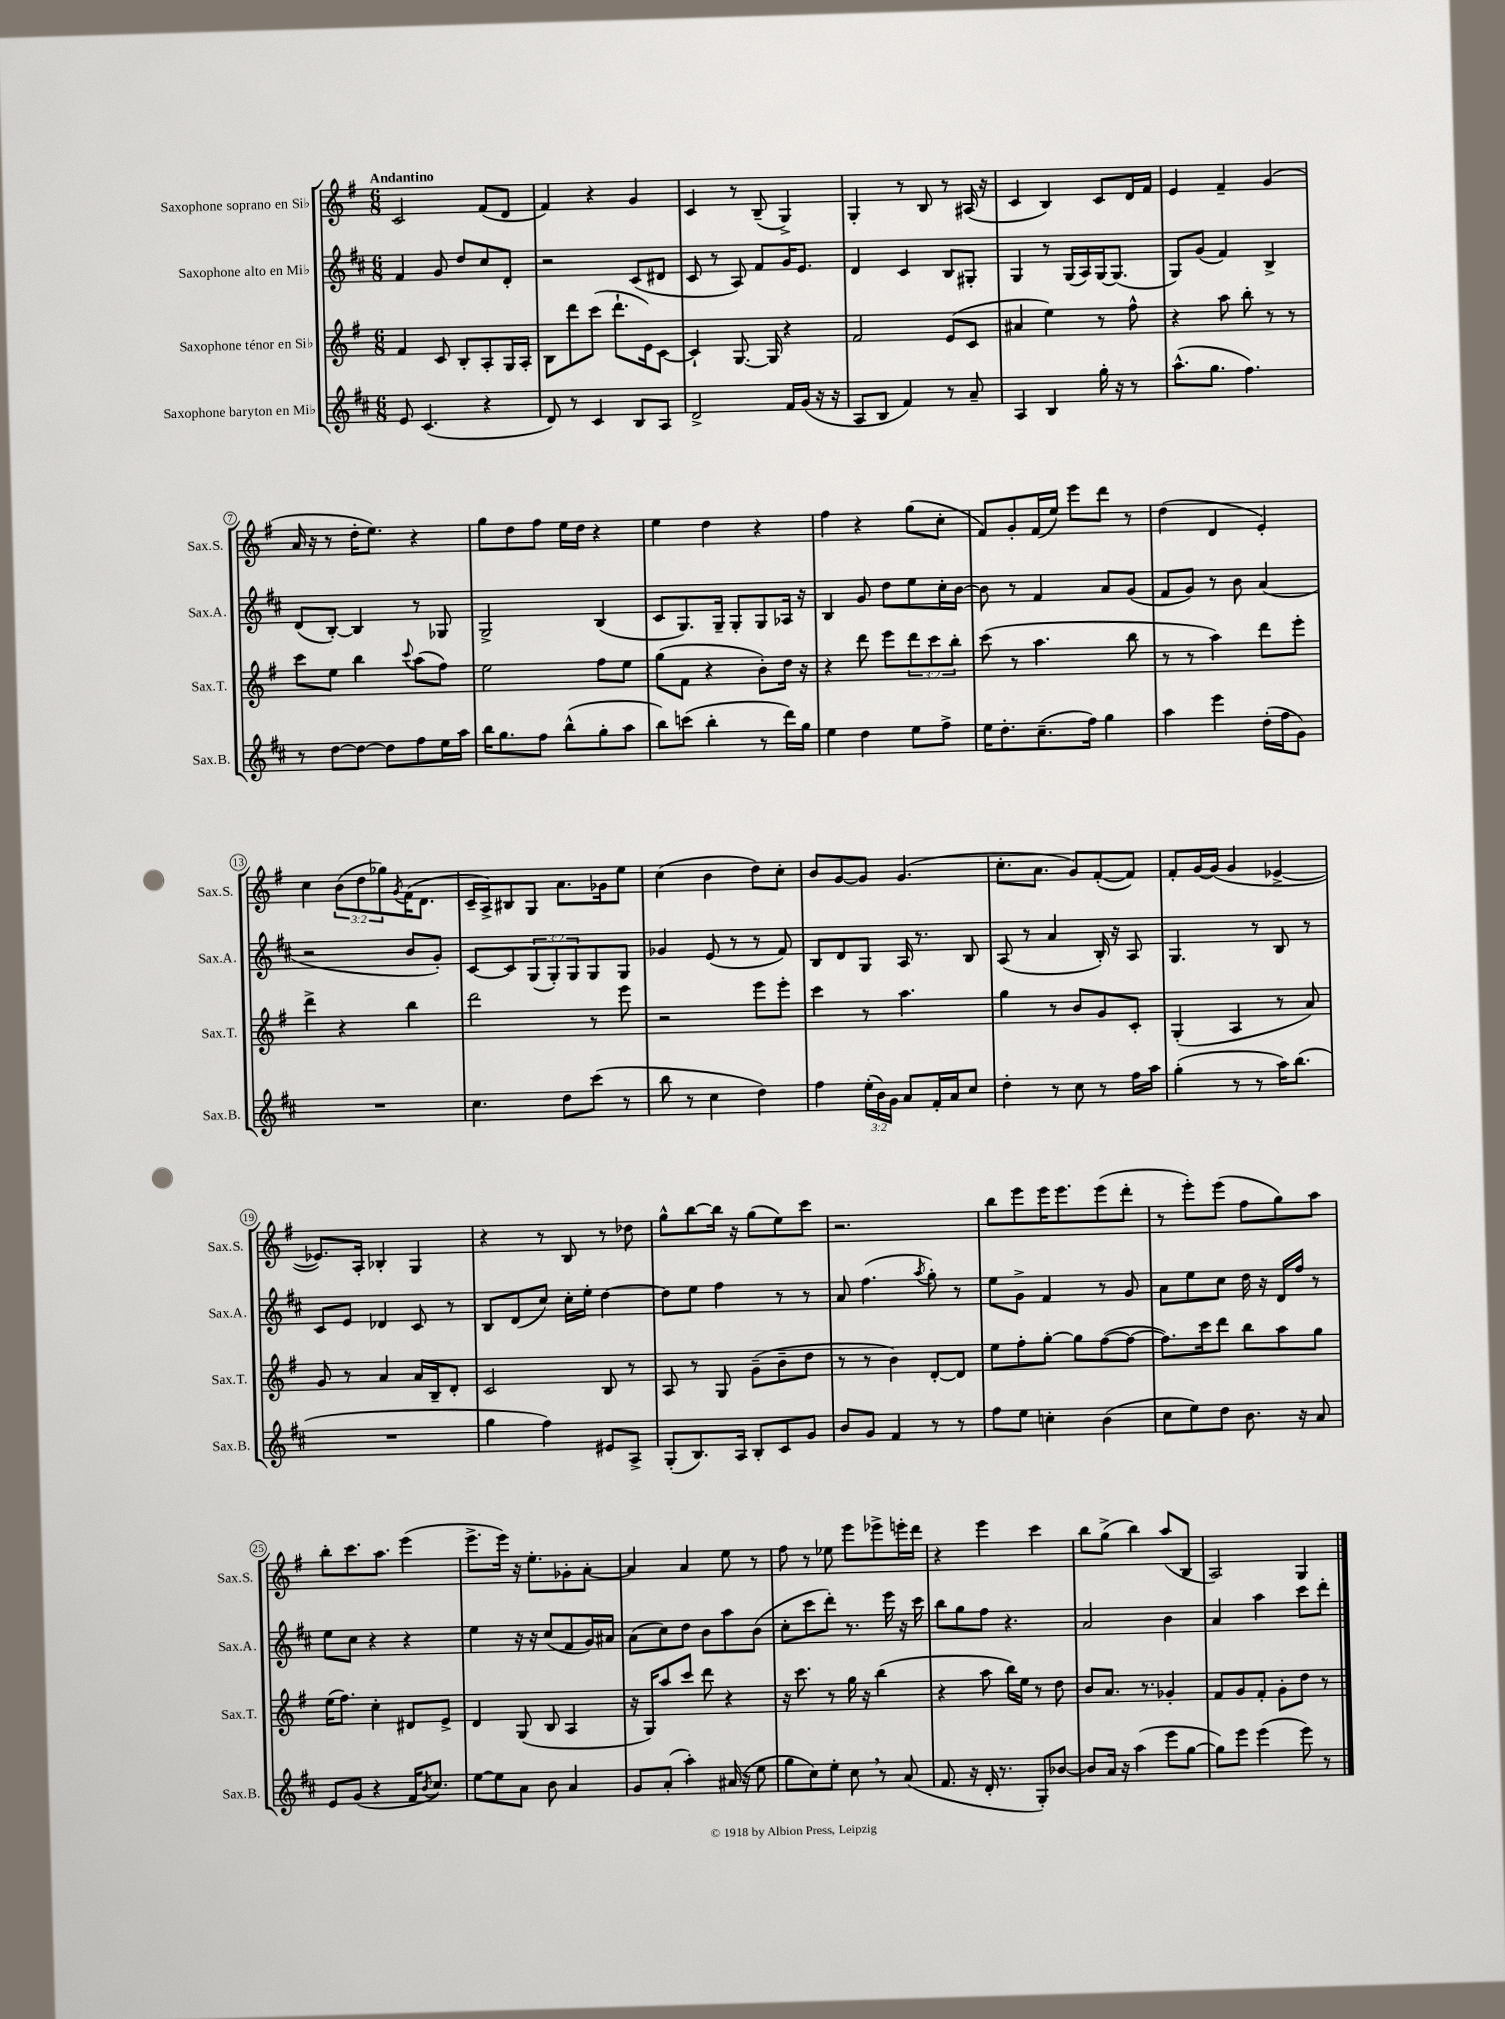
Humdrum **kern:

**kern	**kern	**kern	**kern
*staff4	*staff3	*staff2	*staff1
*clefG2	*clefG2	*clefG2	*clefG2
*k[f#c#]	*k[f#]	*k[f#c#]	*k[f#]
*M6/8	*M6/8	*M6/8	*M6/8
8e	4f#	4f#	2c
(4.c#	.	.	.
.	8c	8g	.
.	8B'	8dd	.
4r	8A'	8cc#	(8f#
.	16G	8d'	8d
.	16A'	.	.
=	=	=	=
8d)	8B	2r	4f#)
8r	8ddd	.	.
4c#	(8ccc	.	4r
.	8.ddd`	.	.
8B	.	(8c#	4g
.	16e)	.	.
8A	[8c	8d#	.
=	=	=	=
2d^	4c`]	8c#	4c
.	.	8r	.
.	[8.G	8A)	8r
.	.	8f#	(8B~
.	16G]	.	.
16f#	4r	16g	4G^)
(16g	.	8.e	.
16r	.	.	.
16r	.	.	.
=	=	=	=
8A	2f#	4d	4G'
8B	.	.	.
4f#)	.	4c#	8r
.	.	.	8B
8r	(8e	8B	8r
8a~	8c	8G#'	(16A#
.	.	.	16r
=	=	=	=
4A	4a#	4G	4c
4B	4ee)	8r	4B)
.	.	(16G	.
.	.	16A)	.
16gg'	8r	[16G	8c
16r	.	(8.G]	.
8r	8ff#^^	.	16d
.	.	.	16f#
=	=	=	=
(8.aa^^	4r	8G)	4e
.	.	(8g	.
8.gg	.	.	.
.	8aa	4f#)	4f#~
4.ff#)	8bb'	.	.
.	8r	4B^	(4g
.	8r	.	.
=	=	=	=
8r	8ccc	(8d	16a
.	.	.	16r
[8dd	8ee	[8B')	8r
8dd_	4bb	4B]	16dd'
.	.	.	8.ee)
8dd]	.	.	.
.	8qqccc	.	.
8ff#	(8aa	8r	4r
16ee	8ff#)	8G-	.
16aa	.	.	.
=	=	=	=
16bb	2ee	2G^	8gg
8.gg	.	.	.
.	.	.	8dd
8ff#	.	.	8ff#
(8bb^^	.	.	16ee
.	.	.	16dd
8gg'	8ff#	(4B	4r
8aa	8ee	.	.
=	=	=	=
8bb)	(8gg	8c#	4ee
(8ccc	8f#	8.G)	.
4bb'	4r	.	4dd
.	.	16G~	.
.	.	8G'	.
8r	8b')	8G	4r
16ddd)	16dd	16A-	.
16gg	16r	16r	.
=	=	=	=
4ee	4r	4B	4ff#
4dd	8ddd	8g	4r
.	8eee	8dd	.
8ee	12ddd	8ee	(8gg
.	12ccc	.	.
8ff#^	.	16cc#'	8cc'
.	12bb'	.	.
.	.	[16b	.
=	=	=	=
16ee	(8ccc	8b]	8f#)
8.dd'	.	.	.
.	8r	8r	8g'
(8.cc#~	4.aa	4f#	(16f#
.	.	.	16ee)
.	.	.	8eee
16ff#)	.	.	.
4gg	.	8a	8ddd
.	8bb	(8g	8r
=	=	=	=
4aa	8r	8f#	(4dd
.	8r	8g)	.
4eee	4aa)	8r	4d
.	.	8b	.
(16dd'	8ddd	(4a	4e')
16ff#	.	.	.
8g)	8eee'	.	.
=	=	=	=
2.r	4ddd^	2r	4cc
.	4r	.	(12b
.	.	.	12dd
.	.	.	12gg-)
.	.	.	8qg
.	4bb	8b	(16f#
.	.	.	8.d
.	.	8g')	.
=	=	=	=
4.cc#	2ddd	[8c#	16c~
.	.	.	16A^)
.	.	8c#]	8B#
.	.	(12G	8G
.	.	12G')	.
8dd	.	.	8.a
.	.	12G	.
(8ccc#	8r	8G	.
.	.	.	16g-
8r	8eee	8G	8ee
=	=	=	=
8bb	2r	4g-	(4cc
8r	.	.	.
4cc#	.	(8e	4b
.	.	8r	.
4dd)	8eee	8r	8dd)
.	8eee'	8f#)	8cc'
=	=	=	=
4ff#	4ccc	8B	8b
.	.	8d	[8g
(24ee'	8r	8G	8g]
24b)	.	.	.
24g	.	.	.
8a	4.aa	16A	(4.g
.	.	8.r	.
16f#'	.	.	.
16a	.	.	.
8cc#	.	8B	.
=	=	=	=
4dd'	4gg	(8A	8.cc'
.	.	8r	.
.	.	.	8.a
8r	8r	4a	.
8cc#	8b	.	8g)
8r	8g	16B')	([8f#'
.	.	16r	.
16ff#	8c'	8A	8f#])
16aa	.	.	.
=	=	=	=
(4gg'	(4G'	4.G	8f#'
.	.	.	[16g
.	.	.	(16g]
8r	4A	.	4g
8r	.	8r	.
16aa)	8r	8B	[4e-^
(8.bb	.	.	.
.	8a)	8r	.
=	=	=	=
2.r	8g	8c#	8.e-])
.	8r	8e	.
.	.	.	16A'
.	4a	4d-	4B-'
.	16a	8c#	4G
.	16B~	.	.
.	8d'	8r	.
=	=	=	=
4gg	2c	8B	4r
.	.	(8d	.
4ff#)	.	8cc#)	8r
.	.	16cc#'	8B
.	.	16ee'	.
8e#	8B	[4dd	8r
8A^	8r	.	8dd-
=	=	=	=
(8G'	8A	8dd]	8gg^^
8.B)	8r	8ee	[8bb
.	8G	4ff#	16bb]
16A	.	.	16r
8B'	(8g~	.	(8gg
8c#	8b~	8r	8ee)
8g	8dd	8r	8ccc
=	=	=	=
8b	8r	8a	2.r
8g	8r	(4.ff#	.
4f#	4b)	.	.
.	.	8qaa	.
8r	[8d'	8gg')	.
8r	8d]	8r	.
=	=	=	=
8ff#	8ee	8ee	8bb
8ee	8ff#'	8g^	8eee
4cc'	[8gg'	4f#	16eee
.	.	.	8.eee
.	8gg]	.	.
(4b	([8ff#	8r	(8eee
.	8ff#_	8g	8ddd'
=	=	=	=
8cc#	8.ff#])	8a	8r
8ee)	.	8ee	8eee')
.	16ccc	.	.
8dd	8ddd	8cc#	(8eee
8.b	8bb	16dd	8ff#
.	.	16r	.
.	8aa	16d	8gg)
16r	.	16ff#	.
8a	8gg	8r	8aa
=	=	=	=
8e	(16ee	8ee	8bb'
.	8.ff#)	.	.
(8g	.	8cc#	8.ccc
4r	4cc'	4r	.
.	.	.	8.aa
16f#	8d#	4r	(4eee
8qb	.	.	.
8.cc#)	.	.	.
.	8e^	.	.
=	=	=	=
[8ee	4d	4ee	8.eee^
8ee]	.	.	.
.	.	.	16eee)
8a	(8G	16r	16r
.	.	16r	8.ee'
8b	8B	(8cc#	.
4a	4A	8f#	8g-'
.	.	16g)	[8a'
.	.	16a#	.
=	=	=	=
8g	16r	(8a	4a]
.	16G)	.	.
(8a'	8aa	8cc#)	.
4aa')	8ccc	8dd	4a
.	8ddd	8b	.
(16a#	4r	8aa	8ee
16r	.	.	.
8ee	.	(8b	8r
=	=	=	=
8gg	16r	8cc#'	8ff#
.	8.ccc	.	.
8cc#)	.	8ccc#	8r
8ee'	8r	8ddd')	8ee-
8cc#	16gg	8.r	8eee
.	16r	.	.
8r	(4bb	.	8eee-^
.	.	16eee	.
(8a	.	16r	16eee'
.	.	16ccc#	16ddd
=	=	=	=
8.f#	4r	8bb	4r
.	.	8gg	.
16r	.	.	.
16d'	8aa	8ff#	4eee
8.r	.	.	.
.	16bb)	4.r	.
.	16ee	.	.
8G')	8r	.	4ccc
[8b-	8dd	.	.
=	=	=	=
8b-]	8b	2a	8bb
16a	8.a	.	(8gg^
16r	.	.	.
(4aa	.	.	4bb)
.	8.r	.	.
8eee	4g-'	4b	(8aa
[8gg	.	.	8B
=	=	=	=
8gg])	8f#	4a	2A)
8eee	8g	.	.
(4eee	8f#'	4aa	.
.	8g'	.	.
8eee)	8dd	8ccc#	4G
8r	8r	8ddd'	.
==	==	==	==
*-	*-	*-	*-
